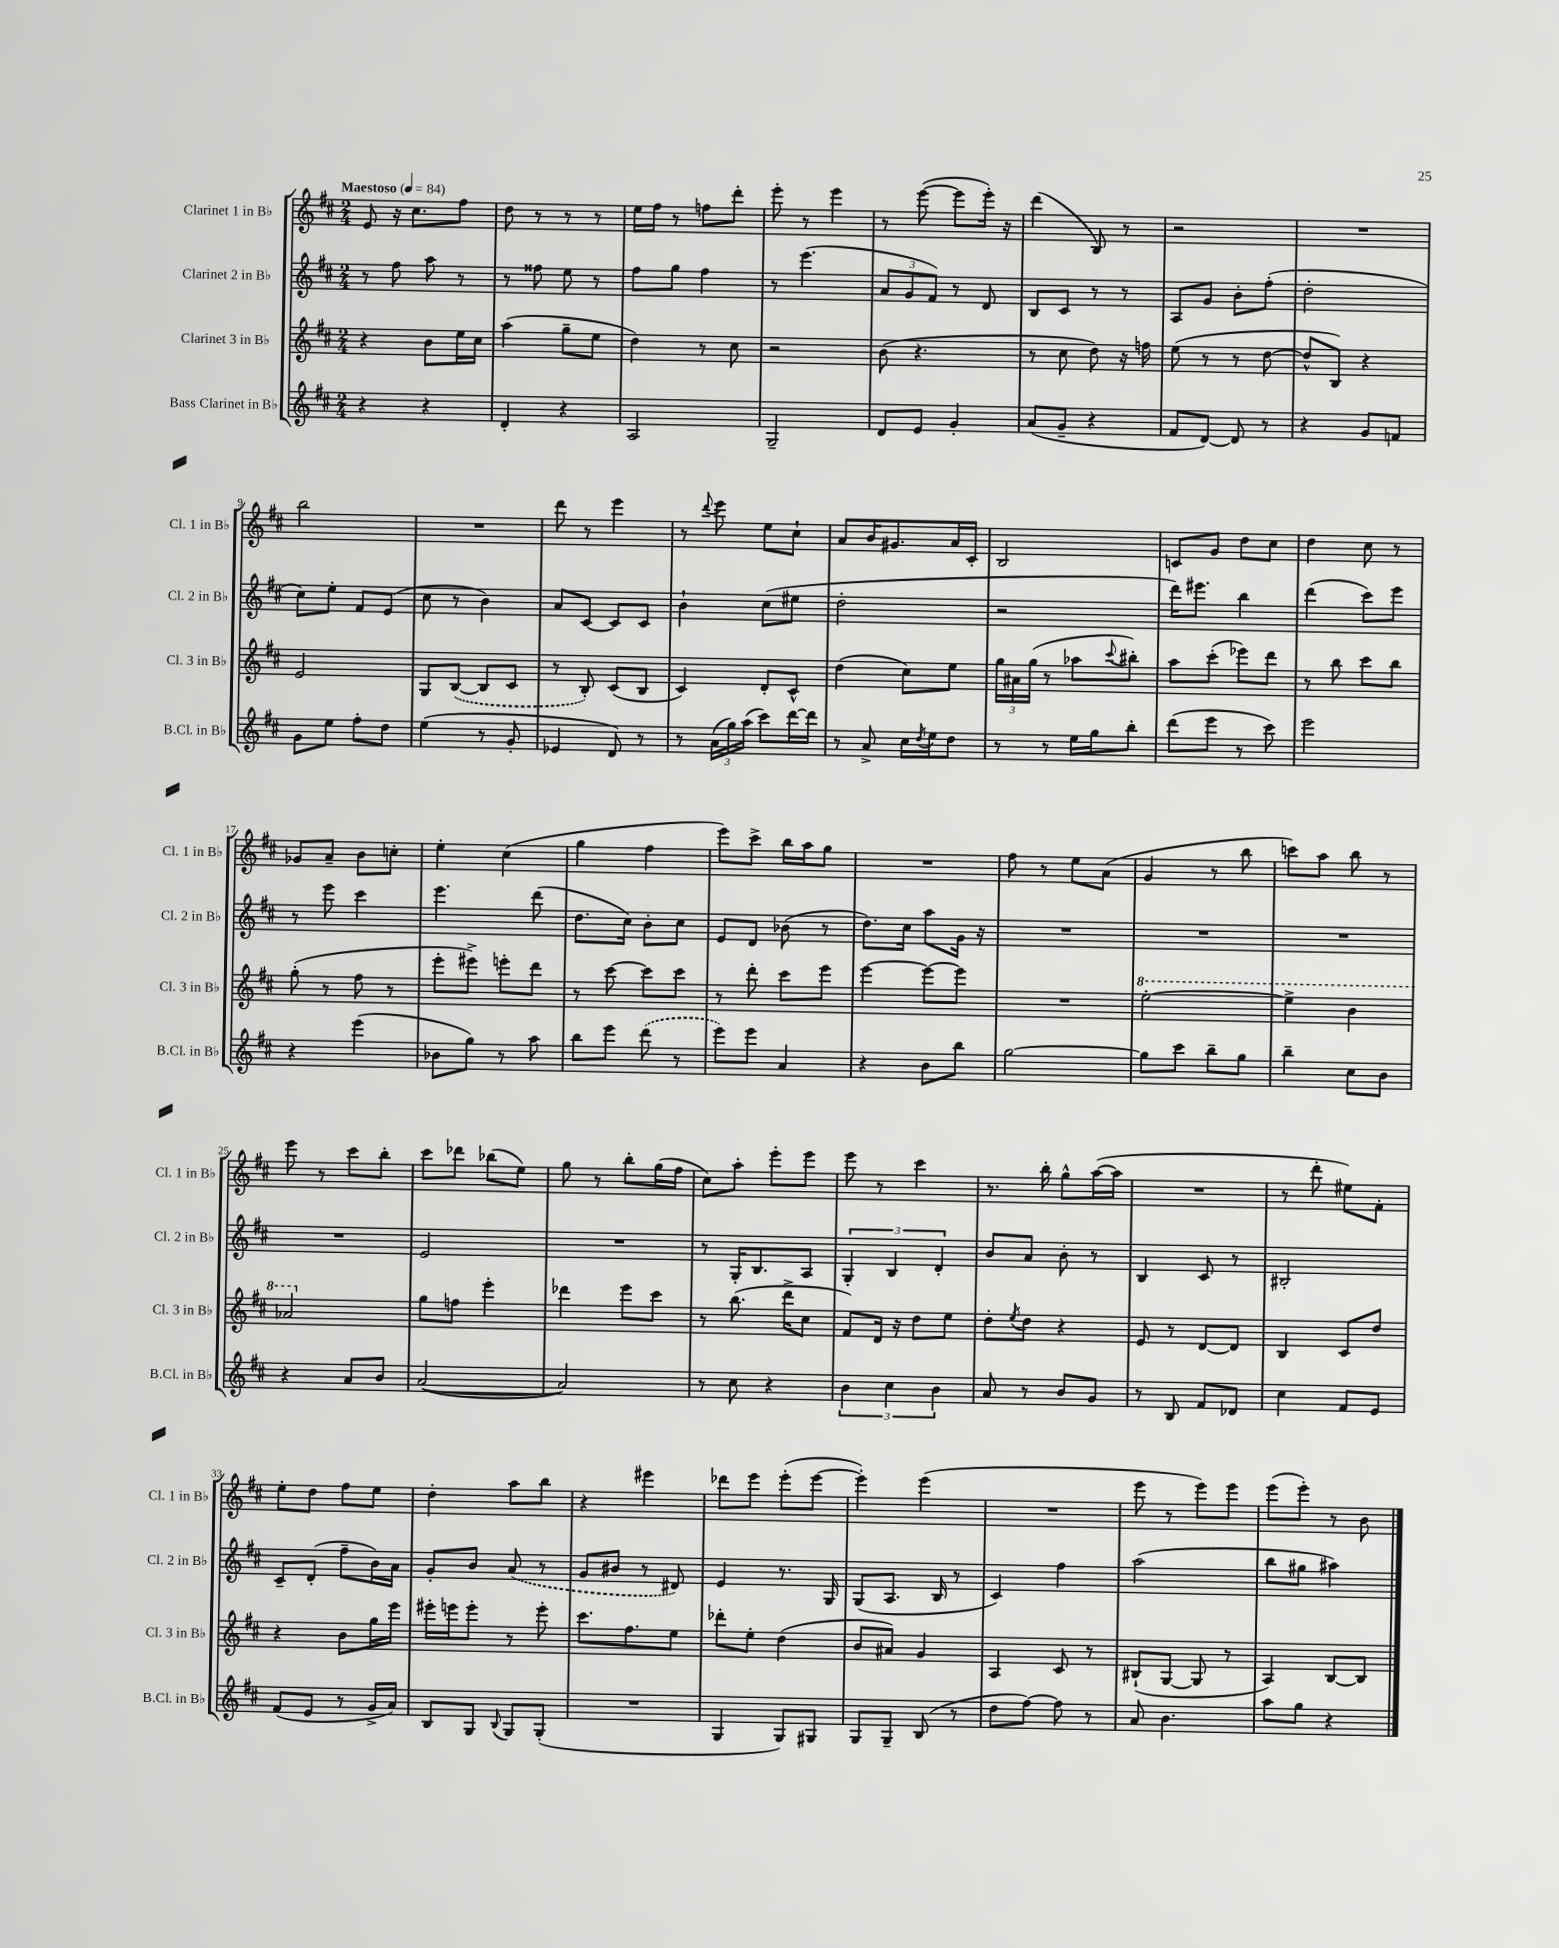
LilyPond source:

<<
\new StaffGroup <<
\new Staff = "s0" \with { instrumentName = "Clarinet 1 in Bb" shortInstrumentName = "Cl. 1 in Bb" } {
    \clef treble \key d \major \numericTimeSignature \time 2/4 \tempo "Maestoso" 4 = 84
    e'8 r16 cis''8. fis''8 |
    d''8 r8 r8 r8 |
    e''16 fis''16 r8 f''8 d'''8-. |
    e'''8-. r8 e'''4 |
    r8 e'''8~( e'''8 e'''16-.) r16 |
    d'''4( b8) r8 |
    r2 |
    R2 |
    b''2 |
    R2 |
    d'''8 r8 e'''4 |
    r8 \appoggiatura { d'''8 } e'''8 e''8 cis''8-! |
    a'8 b'16 gis'8. a'16 cis'16-. |
    b2 |
    c'8 g'8 d''8 cis''8 |
    d''4 cis''8 r8 |
    ges'8 a'8-- b'8 c''8-. |
    e''4-. cis''4( |
    g''4 fis''4 |
    e'''8) cis'''8-> b''16 a''16 g''8 |
    R2 |
    fis''8 r8 e''8 a'8( |
    g'4 r8 b''8 |
    c'''8) a''8 b''8 r8 |
    e'''8 r8 cis'''8 b''8-. |
    cis'''8 des'''8 bes''8( e''8) |
    g''8 r8 b''8-. g''16( fis''16 |
    cis''8) a''8-. e'''8-. e'''8 |
    e'''8 r8 cis'''4 |
    r8. b''16-. g''8-^ a''16~( a''16 |
    R2 |
    r8 d'''8-. eis''8) fis'8-. |
    e''8-. d''8 fis''8 e''8 |
    d''4-. a''8 b''8 |
    r4 eis'''4 |
    des'''8 e'''8 e'''8-.( e'''8~ |
    e'''4-.) e'''4( |
    R2 |
    e'''8 r8 e'''8) e'''8 |
    e'''8( e'''8-.) r8 b'8 \bar "|." |
}
\new Staff = "s1" \with { instrumentName = "Clarinet 2 in Bb" shortInstrumentName = "Cl. 2 in Bb" } {
    \clef treble \key d \major \numericTimeSignature \time 2/4
    r8 fis''8 a''8 r8 |
    r8 fisis''8 e''8 r8 |
    fis''8 g''8 fis''4 |
    r8 e'''4.( |
    \tuplet 3/2 { a'8 g'8 fis'8) } r8 d'8 |
    b8 cis'8 r8 r8 |
    a8 g'8 b'8-. fis''8-.( |
    d''2-. |
    cis''8) e''8-. fis'8 e'8( |
    cis''8 r8 b'4) |
    a'8 cis'8~ cis'8 cis'8 |
    b'4-! cis''8( eis''8 |
    d''2-. |
    r2 |
    d'''16) eis'''8. b''4 |
    d'''4( cis'''8) e'''8 |
    r8 e'''8 cis'''4 |
    e'''4. d'''8( |
    d''8. cis''16) b'8-. cis''8 |
    e'8 d'8 bes'8( r8 |
    d''8.) cis''16 a''8 g'16 r16 |
    R2 |
    R2 |
    R2 |
    R2 |
    e'2 |
    R2 |
    r8 g16-. b8. a8 |
    \tuplet 3/2 { g4-. b4 d'4-. } |
    b'8 a'8 b'8-. r8 |
    b4 cis'8 r8 |
    bis2-. |
    cis'8-- d'8-.( fis''8-- b'16) a'16 |
    g'8-. b'8 \once \slurDashed a'8( r8 |
    g'8 bis'8 r8 dis'8) |
    e'4 r8. g16 |
    g8( a8. b16 r8 |
    cis'4) fis''4 |
    a''2( |
    b''8 gis''8 ais''4) \bar "|." |
}
\new Staff = "s2" \with { instrumentName = "Clarinet 3 in Bb" shortInstrumentName = "Cl. 3 in Bb" } {
    \clef treble \key d \major \numericTimeSignature \time 2/4
    r4 b'8 e''16 cis''16 |
    a''4( g''8-- e''8 |
    d''4) r8 cis''8 |
    r2 |
    b'8( r4. |
    r8 cis''8 d''8) r16 f''16 |
    e''8( r8 r8 d''8~ |
    d''8-^ b8) r4 |
    e'2 |
    g8 \once \slurDashed b8~( b8 cis'8 |
    r8 b8-.) cis'8( b8 |
    cis'4) d'8-. cis'8-^ |
    d''4( cis''8) e''8 |
    \tuplet 3/2 { g''16 ais'16 g''16( } r8 aes''8 \appoggiatura { cis'''8 } bis''8-.) |
    a''8 cis'''8-.( ees'''8) d'''8 |
    r8 b''8 cis'''8 b''8 |
    g''8-.( r8 fis''8 r8 |
    e'''8-. eis'''8->) e'''8-. d'''8 |
    r8 cis'''8~ cis'''8 cis'''8 |
    r8 d'''8-. cis'''8 e'''8 |
    e'''4~ e'''8~ e'''8 |
    R2 |
    \ottava #1 e'''2~-. |
    e'''4-> b''4 |
    aes''2 \ottava #0 |
    g''8 f''8 e'''4-. |
    des'''4 e'''8 cis'''8 |
    r8 b''8.( d'''16-> cis''8 |
    fis'8) d'16 r16 d''8 e''8 |
    d''8-. \acciaccatura { e''8 } d''8 r4 |
    e'8 r8 d'8~ d'8 |
    b4 cis'8 d''8 |
    r4 b'8 g''16 e'''16 |
    eis'''16-. e'''16 e'''8-. r8 e'''8-. |
    cis'''8. fis''8. e''8 |
    des'''8-. e''8-. d''4( |
    b'8 ais'8) g'4 |
    a4 cis'8 r8 |
    bis8-!( g8~ g8 r8 |
    a4) b8~ b8 \bar "|." |
}
\new Staff = "s3" \with { instrumentName = "Bass Clarinet in Bb" shortInstrumentName = "B.Cl. in Bb" } {
    \clef treble \key d \major \numericTimeSignature \time 2/4
    r4 r4 |
    d'4-. r4 |
    a2 |
    g2-- |
    d'8 e'8 g'4-. |
    a'8( g'8-- r4 |
    fis'8 d'8~) d'8 r8 |
    r4 g'8 f'8 |
    g'8 e''8 fis''8-. d''8 |
    e''4( r8 g'8-. |
    ees'4 d'8) r8 |
    r8 \tuplet 3/2 { a'16( g''16) a''16( } cis'''8) d'''16~ d'''16 |
    r8 a'8-> cis''16 \acciaccatura { d''8 } e''16 d''8 |
    r8 r8 e''16 g''16 b''8-. |
    d'''8( e'''8 r8 cis'''8) |
    e'''2 |
    r4 e'''4( |
    bes'8 g''8) r8 a''8 |
    b''8 e'''8 \once \slurDashed d'''8( r8 |
    e'''8) e'''8 a'4 |
    r4 b'8 b''8 |
    g''2~ |
    g''8 cis'''8 b''8-- g''8 |
    b''4-- cis''8 b'8 |
    r4 a'8 b'8 |
    a'2~( |
    a'2) |
    r8 cis''8 r4 |
    \tuplet 3/2 { b'4 cis''4 b'4 } |
    a'8 r8 b'8 g'8 |
    r8 b8 fis'8 des'8 |
    cis''4 fis'8 e'8 |
    fis'8( e'8 r8 g'16-> a'16) |
    b8 g8 \appoggiatura { b8 } g8 g8-.( |
    R2 |
    g4 g8) gis8 |
    g8 g8-- b8( r8 |
    d''8 fis''8~) fis''8 r8 |
    a'8 b'4. |
    a''8 g''8 r4 \bar "|." |
}
>>
>>
